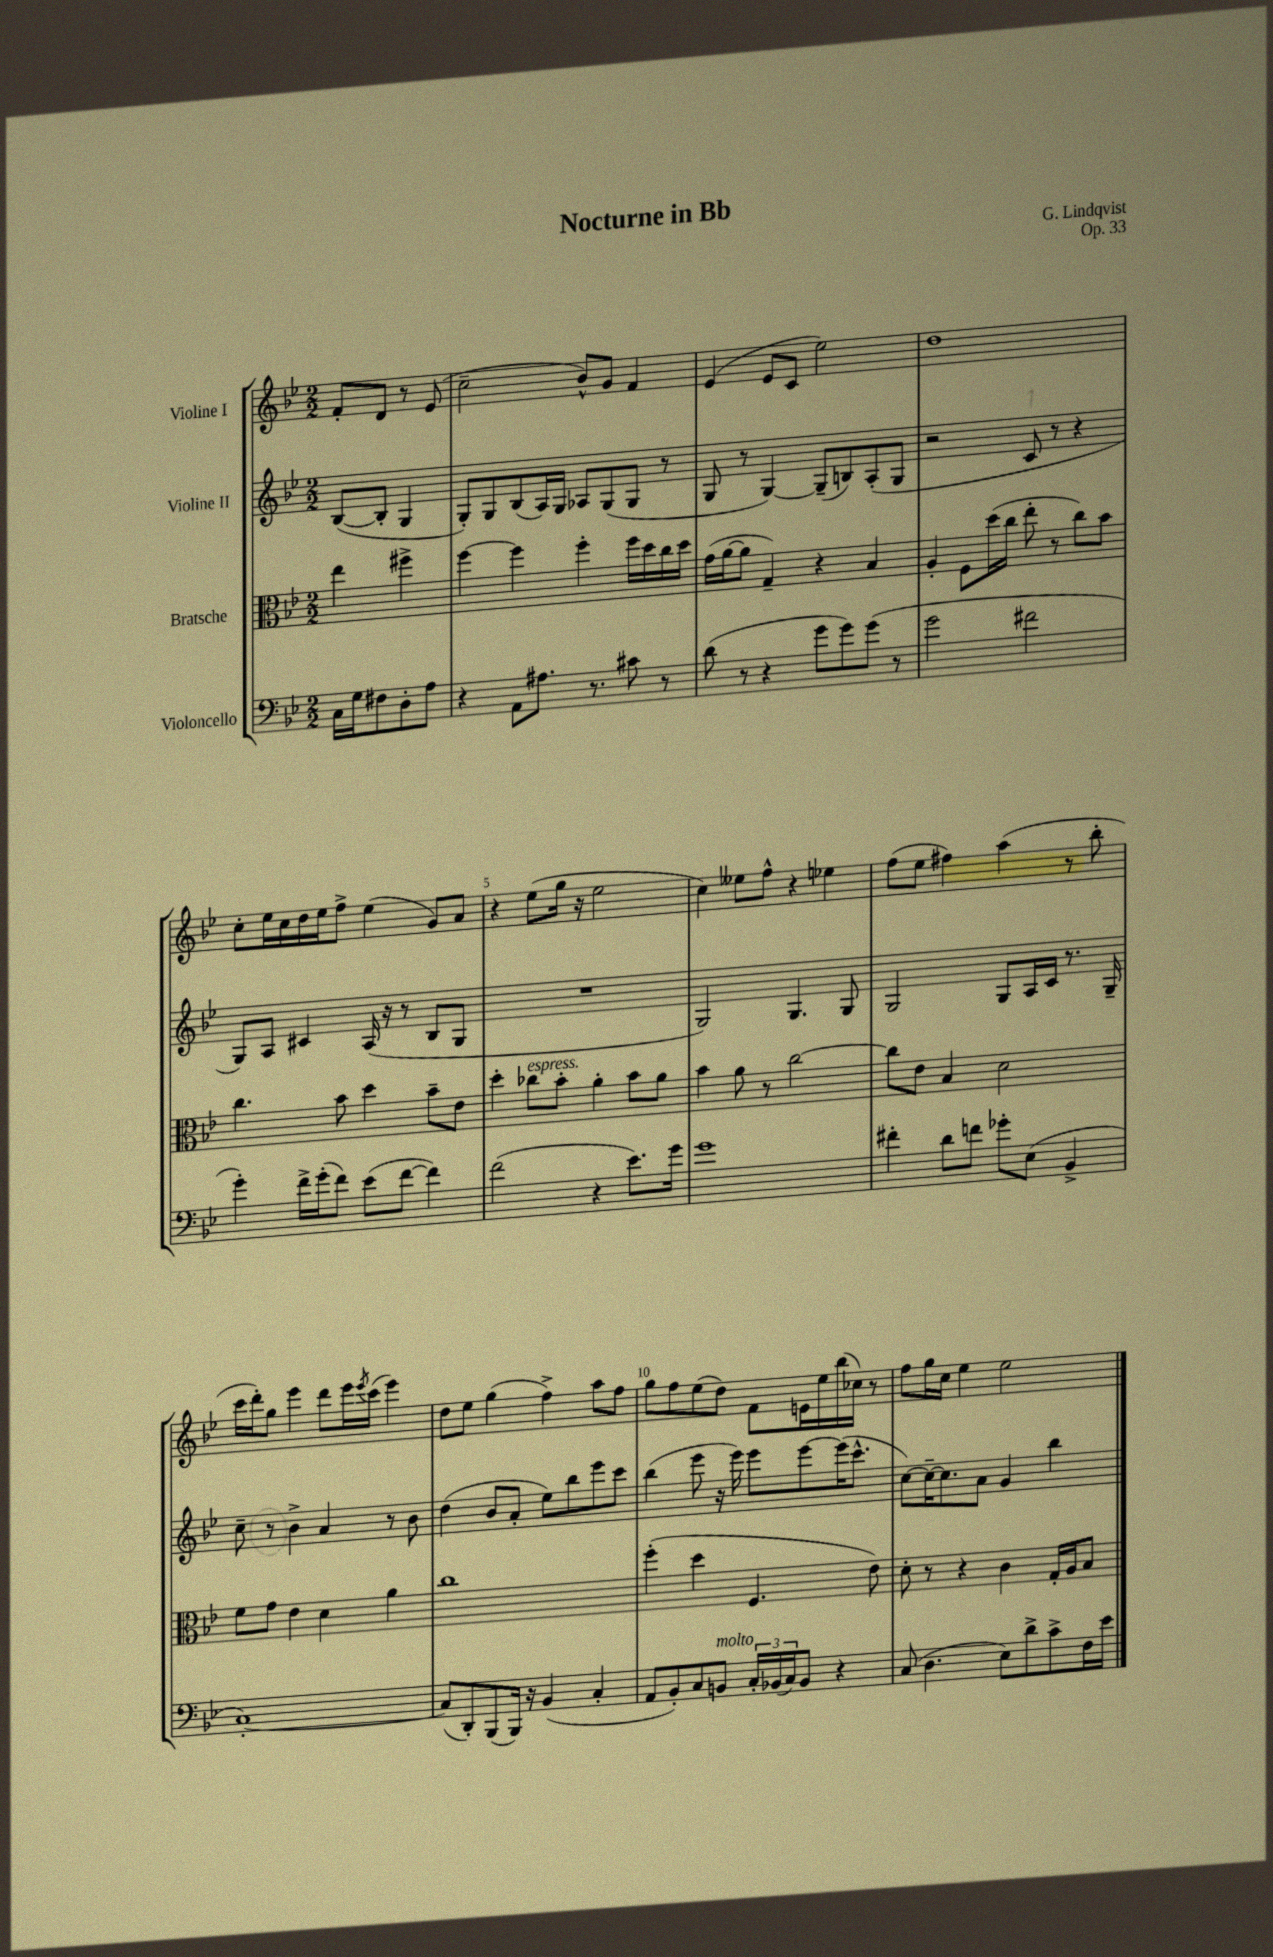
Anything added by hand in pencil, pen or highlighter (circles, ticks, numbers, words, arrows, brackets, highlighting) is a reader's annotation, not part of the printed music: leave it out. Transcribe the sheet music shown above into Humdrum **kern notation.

**kern	**kern	**kern	**kern
*staff4	*staff3	*staff2	*staff1
*clefF4	*clefC3	*clefG2	*clefG2
*k[b-e-]	*k[b-e-]	*k[b-e-]	*k[b-e-]
*M2/2	*M2/2	*M2/2	*M2/2
16C	4ee-	([8B-	8f'
16G	.	.	.
8F#	.	8B-']	8d
8D'	4ff#^	4G	8r
8A	.	.	(8e-
=	=	=	=
4r	[4ff	8G')	2cc~
.	.	8G	.
8AA	4ff]	(8B-	.
8.A#	.	16A)	.
.	.	16G	.
.	4ff'	8A-	8b-^^)
8.r	.	.	.
.	.	(8G	8g
8c#	16ff	8G	4f
.	16dd	.	.
8r	16cc	8r	.
.	16dd	.	.
=	=	=	=
(8d	(16g	8G	(4e-
.	[16a	.	.
8r	8a]	8r	.
4r	4G~)	[4G)	8e-
.	.	.	8c
8g	4r	(8G~]	2ee-)
8g)	.	8B)	.
(8g	4B-	(8A'	.
8r	.	8G	.
=	=	=	=
2g	4A'	2r	1dd
.	8F	.	.
.	(16dd	.	.
.	16cc	.	.
2f#	8ee-'	8c	.
.	8r	8r	.
.	8cc)	4r	.
.	8b-	.	.
=	=	=	=
4g')	4.cc	8G)	8cc'
.	.	8A	16ee-
.	.	.	16cc
16f^	.	4c#	16dd
(16g'	.	.	16ee-
8f)	8b-	.	8ff^
(8e-	4dd	(16A	(4ee-
.	.	16r	.
[8f	.	8r	.
4f])	8b-~	8B-	8g)
.	8e-	8G	8a
=	=	=	=
(2f	4dd'	1r	4r
.	8cc-	.	(8ee-
.	8b-'	.	16gg
.	.	.	16r
4r	4a'	.	2ee-
8.e-)	8b-	.	.
.	8a	.	.
16g	.	.	.
=	=	=	=
1g	4b-	2G)	4cc)
.	8a	.	8ee--
.	8r	.	8ff^^
.	[2cc	4.G	4r
.	.	.	4ee-
.	.	8G	.
=	=	=	=
4f#'	8cc]	2G	(8ff
.	8e-	.	8ee-
8d	4B-	.	4ff#)
8f	.	.	.
8g-'	2d	8G	(4aa
(8E-	.	16A	.
.	.	16c	.
4BB-^	.	8.r	8r
.	.	.	8bb-'
.	.	16G~	.
=	=	=	=
[1C')	8f	8cc~	16ccc
.	.	.	16ddd')
.	8g	8r	8gg
.	4e-	4b-^	4eee-
.	4d	4a	8ddd
.	.	.	16eee-
.	.	.	8qeee-
.	.	.	(16ccc
.	4a	8r	4eee-)
.	.	8b-	.
=	=	=	=
(8C]	1cc	(4dd	8dd
8DD')	.	.	8ee-
(8BBB-	.	8b-	(4gg
16BBB-)	.	8a'	.
16r	.	.	.
(4BB-	.	8ee-)	4ff^)
.	.	8bb-	.
4C'	.	8eee-	8aa
.	.	8ccc	8ff
=	=	=	=
8AA	(4ff'	(4bb-	8gg
8BB-')	.	.	8ff
8C	4dd	8eee-	(8ee-
8BB	.	16r	8dd)
.	.	16eee-)	.
24C'	4.F	8eee-	8f
(24BB-	.	.	.
24C)	.	.	.
8BB-	.	[8eee-	16e
.	.	.	16ee-
4r	.	(16eee-]	(16bb-
.	.	8.ccc^^	16cc-)
.	8e-)	.	8r
=	=	=	=
(8C	8d'	[8cc)	8ff
4.D	8r	16cc~_	16gg
.	.	8.cc]	16cc
.	4r	.	4ee-
.	.	8a	.
8E-)	4c	4g	2ee-
8d^	.	.	.
8c^	16G'	4bb-	.
.	16A	.	.
16F	8B-	.	.
16e-	.	.	.
==	==	==	==
*-	*-	*-	*-
